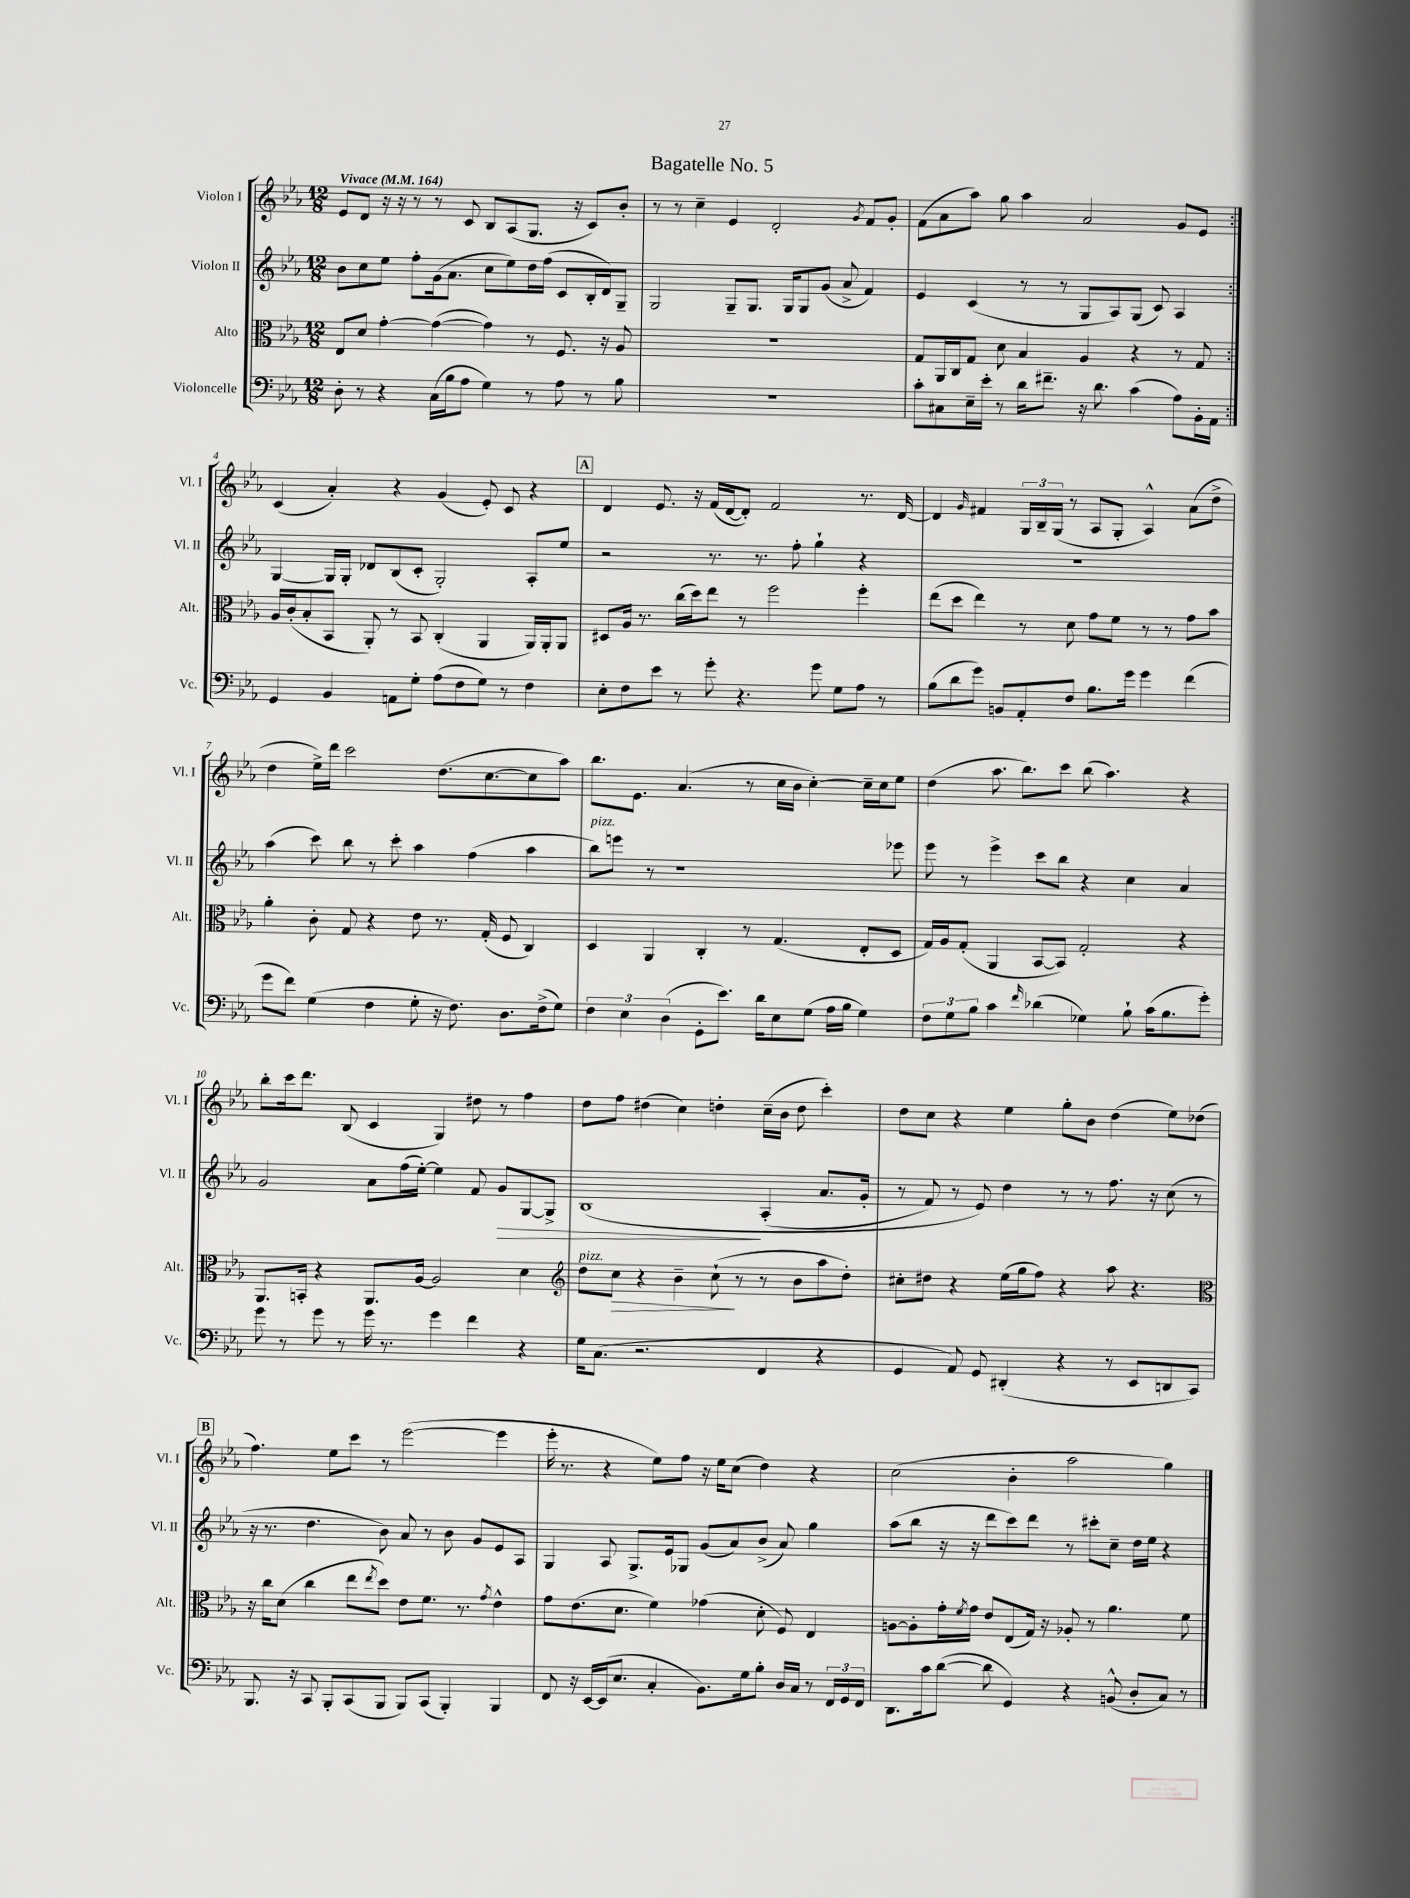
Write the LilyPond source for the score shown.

\header { title = "Bagatelle No. 5" }
<<
\new StaffGroup <<
\new Staff = "s0" \with { instrumentName = "Violon I" shortInstrumentName = "Vl. I" } {
    \clef treble \key ees \major \numericTimeSignature \time 12/8 \tempo "Vivace" 4 = 164
    \repeat volta 2 { ees'8 d'8 r16 r16 r8 r8 c'8 bes8 aes8( g8. r16 c'8) bes'8-. |
    r8 r8 c''4-- ees'4 d'2-. \acciaccatura { g'8 } f'8 g'8-. |
    f'8( aes'8 aes''8) g''8 aes''4 aes'2 g'8 ees'8 | }
    c'4( aes'4-.) r4 g'4( ees'8-.) c'8 r4 |
    \mark \markup { \box "A" } d'4 ees'8. r16 f'16( d'16~ d'8-.) f'2 r8. d'16~ |
    d'4 \grace { g'16 } fis'4 \tuplet 3/2 { g16 bes16-- g16( } r8 aes8 g8-. aes4-^) aes'8( d''8-> |
    d''4 ees''16->) d'''16 c'''2 d''8.( c''8.~ c''8 aes''8) |
    bes''8. ees'8. aes'4.( r8 c''16 bes'16 c''4~-.) c''16-- c''16 ees''8 |
    d''4( aes''8. bes''8.) c'''8 bes''8( aes''4.) r4 |
    bes''8-. c'''16 d'''8. bes8( c'4 g4) dis''8 r8 f''4 |
    d''8 f''8 dis''4( c''4) d''4-. c''16--( bes'16 d''8 c'''4-.) |
    d''8 c''8 r4 ees''4 g''8-. bes'8 d''4( ees''8) des''8( |
    \mark \markup { \box "B" } f''4.) ees''8 c'''8 r8 ees'''2~( ees'''4 |
    ees'''16-. r8. r4 ees''8) f''8 r16 ees''16 c''8( d''4) r4 |
    c''2( bes'4-. aes''2 g''4) \bar "|." |
}
\new Staff = "s1" \with { instrumentName = "Violon II" shortInstrumentName = "Vl. II" } {
    \clef treble \key ees \major \numericTimeSignature \time 12/8
    \repeat volta 2 { bes'8 c''8 ees''8 f''8-. g'16( aes'8. c''8 ees''8) d''16 f''16( c'8 bes16-. d'16) g8-- |
    g2 g8-- g8. g16 g8 g'8( aes'8-> f'4) |
    ees'4 c'4( r8 r8 g8 aes8) g8( c'8) aes4 | }
    g4~ g16 g16-. des'8 bes8( c'8-. g2-.) aes8-. ees''8 |
    \mark \markup { \box "A" } r2 r8. r8. f''8-. g''4-! r4 |
    R1. |
    aes''4( c'''8) bes''8 r8 c'''8-. aes''4 f''4( aes''4 |
    bes''8^\markup { \italic "pizz." }) e'''8 r8 r1 ees'''8 |
    ees'''8 r8 ees'''4-> c'''8 bes''8 r4 c''4 aes'4 |
    g'2 aes'8 f''16( ees''16~-.) ees''4 f'8 g'8\> g8~ g8-> |
    bes1\!\( aes4-.( aes'8. g'16-. |
    r8 f'8) r8 ees'8\) d''4 r8 r8 f''8. r16 c''8( r8 |
    \mark \markup { \box "B" } r16 r8. d''4. bes'8) aes'8 r8 bes'8 g'8 ees'8 aes8 |
    g4 aes8 g8.-> ees'16 ges8 g'8( aes'8) bes'8->( aes'8) g''4 |
    aes''8( bes''8 r16 r16 d'''8 c'''8) d'''8 r8 cis'''8-. c''8-- d''16 ees''16 r4 \bar "|." |
}
\new Staff = "s2" \with { instrumentName = "Alto" shortInstrumentName = "Alt." } {
    \clef alto \key ees \major \numericTimeSignature \time 12/8
    \repeat volta 2 { ees8 d'8 g'4~-. g'4~( g'4) r8 f8. r16 aes8 |
    R1. |
    g8 aes,16 c16 g8 d'8 bes4 aes4 r4 r8 g8 | }
    aes16 c'16-.( bes8-. bes,8 aes,8-.) r8 bes,8 c4-.( aes,4 aes,16) aes,16-. aes,8 |
    \mark \markup { \box "A" } dis8 aes16 r8. c''16( d''16) ees''8 r8 f''2 f''4-. |
    ees''8( d''8 ees''4) r8 d'8 g'8 f'8 r8 r8 g'8 bes'8 |
    aes'4-. c'8-. g8 r4 ees'8 r8. g16-.( f8 c4) |
    d4 aes,4 c4-. r8 g4.( ees8-. d8 |
    g16) aes16 g8-.( aes,4 bes,8~ bes,8) g2-. r4 |
    aes,8. b,16-. r4 aes,8. aes16~ aes2 d'4 |
    \clef treble d''8^\markup { \italic "pizz." } c''8\> r4 bes'4-- c''8-!\!( r8 r8 bes'8 aes''8 d''8-.) |
    cis''8-. dis''8 r4 ees''16( g''16 f''8) r4 aes''8 r4. |
    \mark \markup { \box "B" } \clef alto r16 c''16 d'8( c''4 ees''8 \acciaccatura { ees''8 } d''8) ees'8 f'8. r8. \acciaccatura { g'8 } ees'4-^ |
    g'8 ees'8.( d'8. f'4) ges'4( d'8-. f8) ees4 |
    a8~ a8-. g'16-. \acciaccatura { f'8 } g'16 ees'8 ees8( g16) r16 aes8-. r8 aes'4. f'8 \bar "|." |
}
\new Staff = "s3" \with { instrumentName = "Violoncelle" shortInstrumentName = "Vc." } {
    \clef bass \key ees \major \numericTimeSignature \time 12/8
    \repeat volta 2 { d8-. r8 r4 c16( bes16 aes8 g4) r8 aes8 r8 bes8 |
    R1. |
    c'8-. cis8 ees16-- ees'16-. r8 d'16 fis'8.-- r16 d'8. c'4( aes8) bes,16-. aes,16 | }
    g,4 bes,4 a,8 g8-. aes8( f8 g8) r8 f4 |
    \mark \markup { \box "A" } ees8-. f8 ees'8 r8 g'8-. r4. g'8 g8 aes8 r8 |
    bes8( d'8 g'8) b,8 aes,8-. f8 bes8. g'16 g'4 f'4( |
    g'8 f'8) g4( f4 g8-. r16 f8.) d8. f16->( g8) |
    \tuplet 3/2 { f4 ees4 d4( } g,8-. ees'8.) d'16 ees8 g8( aes16 bes16 g4) |
    \tuplet 3/2 { f8 g8 bes8 } c'4 \grace { f'16 } des'4( ges4) bes8-! c'16( bes8. g'8-.) |
    g'8 r8 g'8 r8 g'16 r8. g'4 f'4 r4 |
    g16 c8.( r2. f,4 r4 |
    g,4 aes,8) g,8 dis,4-.( r4 r8 ees,8 d,8 c,8) |
    \mark \markup { \box "B" } bes,,8. r16 c,8 bes,,8-. c,8( bes,,8 bes,,8) c,8( bes,,4-.) bes,,4 |
    f,8 r16 ees,16~ ees,16( ees8. c4-. bes,8.) g16 bes8-. d16 c16 r8 \tuplet 3/2 { f,16 g,16 f,16 } |
    d,8. c'16 d'8~( d'8 g,4) r4 b,8-^( d8-. c8) r8 \bar "|." |
}
>>
>>
